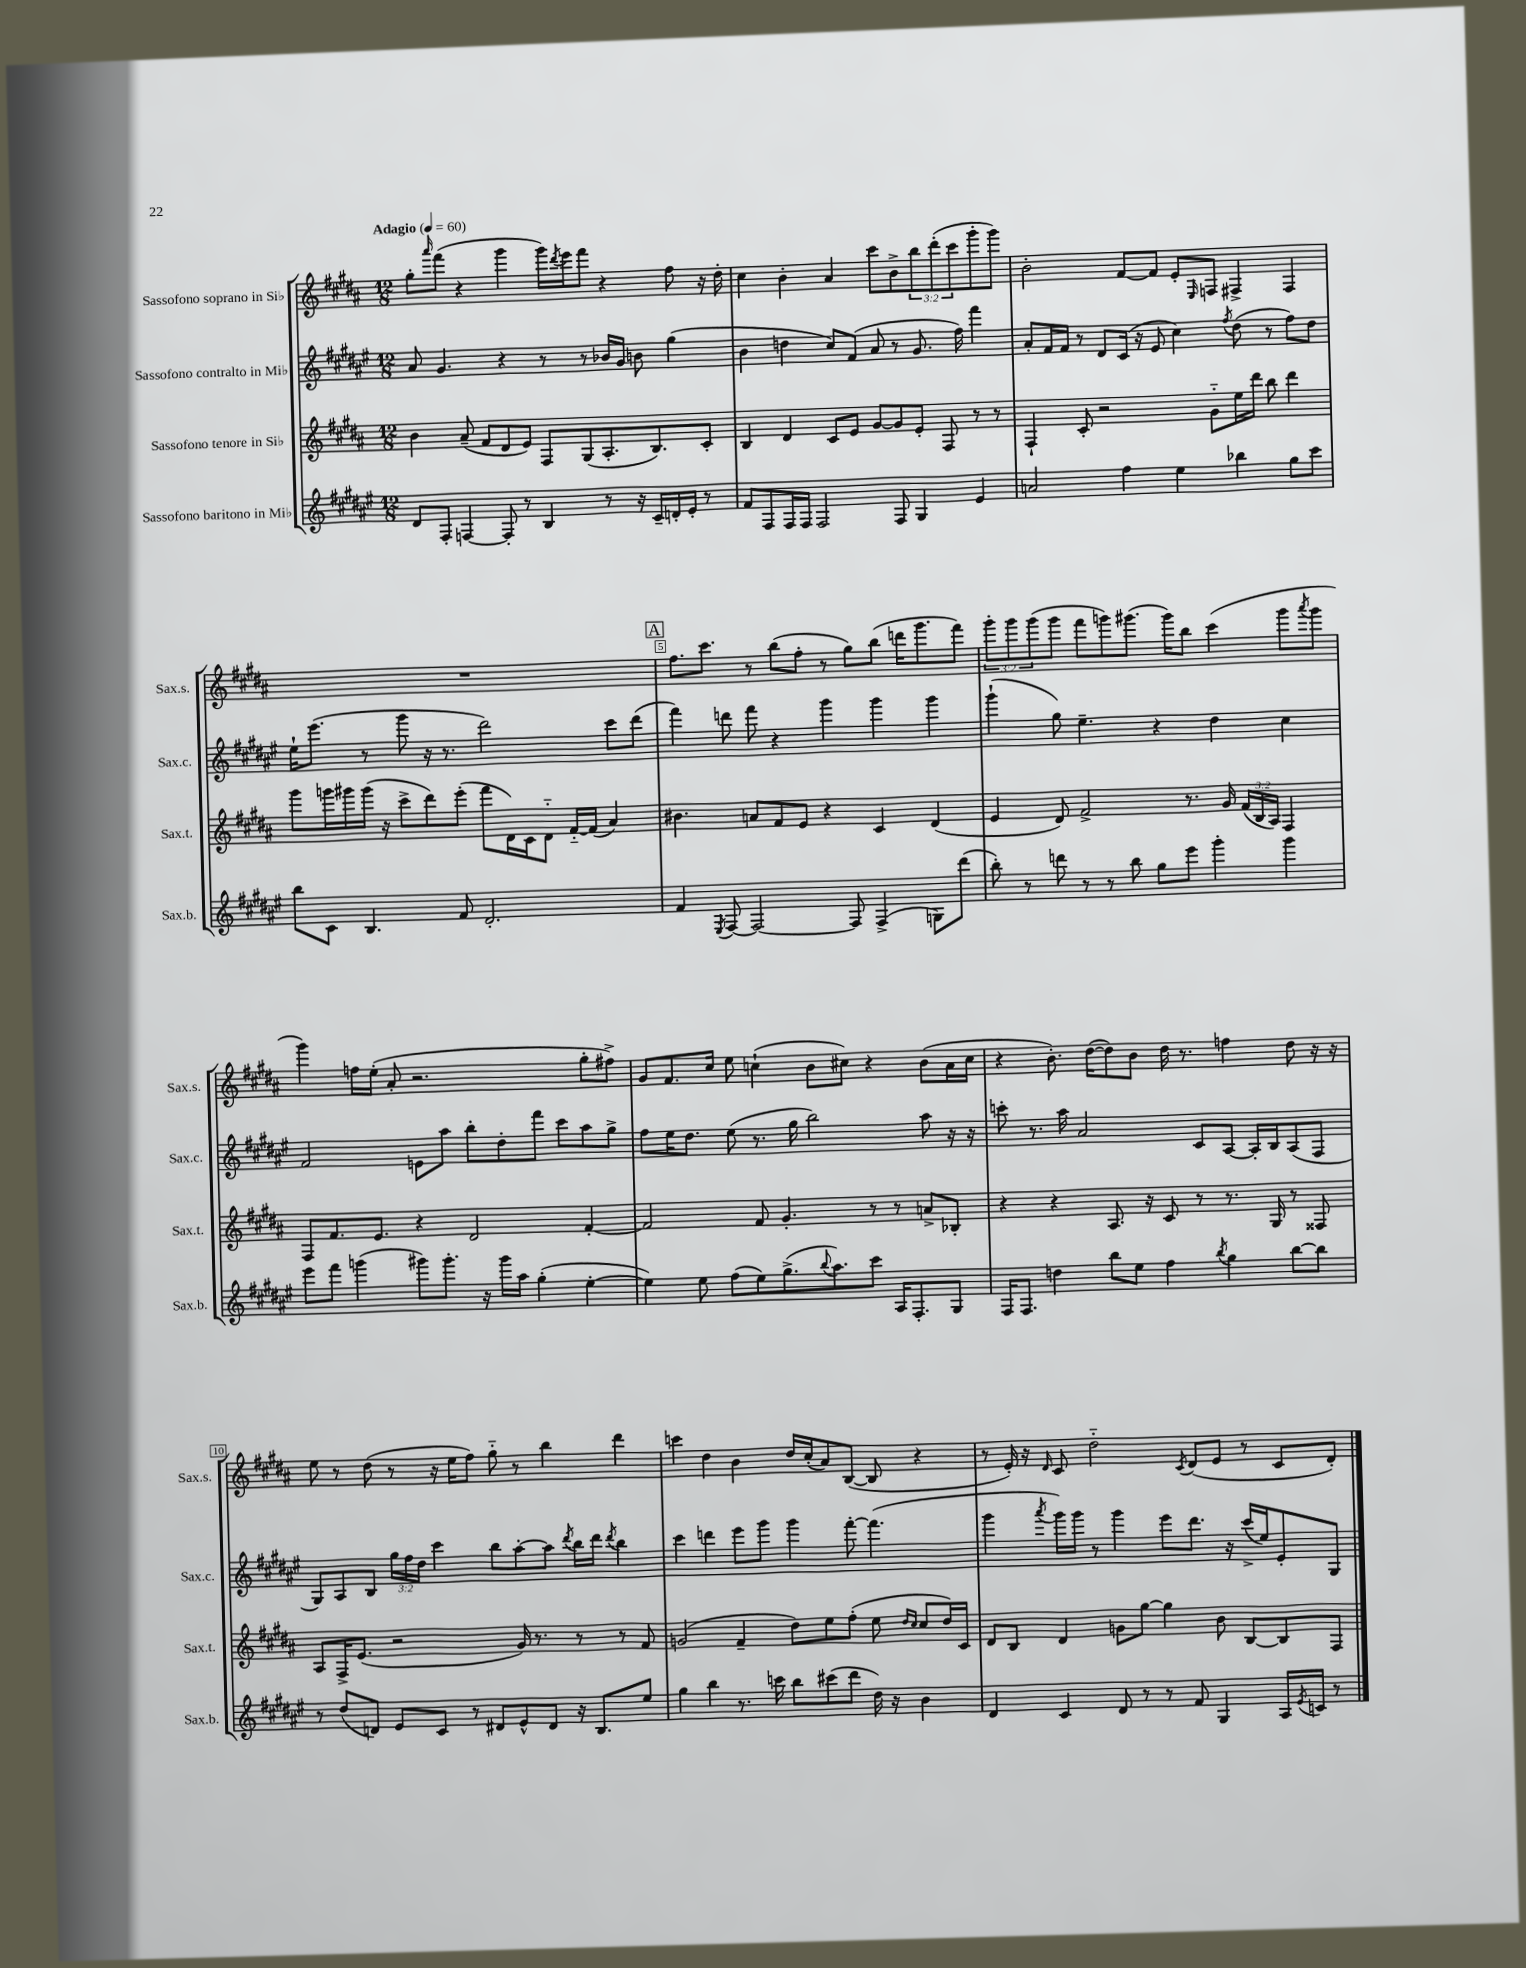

**kern	**kern	**kern	**kern
*staff4	*staff3	*staff2	*staff1
*clefG2	*clefG2	*clefG2	*clefG2
*k[f#c#g#d#a#e#]	*k[f#c#g#d#a#]	*k[f#c#g#d#a#e#]	*k[f#c#g#d#a#]
*M12/8	*M12/8	*M12/8	*M12/8
*MM60	*MM60	*MM60	*MM60
8d#	4b	8a#	8gg#'
.	.	.	16qqaaa#
8F#'	.	4.g#	(8fff#
[4F	(8a#~	.	4r
.	8f#	.	.
8F']	8d#	4r	4ggg#
8r	8e)	.	.
4B	8F#	8r	16ggg#)
.	.	.	8qddd#
.	.	.	16eee
.	(8G#	8r	8fff#
8r	8.A#'	16b-	4r
.	.	16g#	.
16r	.	8b	.
16c#~	8.B)	.	.
16d'	.	(4gg#	8ff#
16e#'	.	.	.
8r	8c#'	.	16r
.	.	.	16dd#'
=	=	=	=
8f#	4B	4b	4cc#
8F#	.	.	.
16F#	4d#	4dd	4b'
16F#	.	.	.
2F#	.	.	.
.	8c#	8cc#)	4a#
.	8e	(8f#	.
.	[8g#	8a#	8ccc#
8F#	8g#]	8r	8b^
4G#	8e'	8.g#	12bb
.	.	.	(12ddd#'
.	8F#	.	.
.	.	.	12ccc#
.	.	16ff#)	.
4e#	8r	4fff#	8ggg#'
.	8r	.	8ggg#)
=	=	=	=
2a	4F#`	8a#'	2b'
.	.	16f#	.
.	.	16f#	.
.	8c#'	8r	.
.	2r	8d#	.
4ff#	.	(16c#	[8f#
.	.	16r	.
.	.	8e#	8f#]
4ee#	.	4cc#)	8e'
.	.	.	16qqE
.	8g#'~	.	8F
.	.	8qff#	.
4bb-	16ee	(8dd#	4F#^
.	16ddd#	.	.
.	8bb	8r	.
8gg#	4ddd#	8ff#)	4F#
8ccc#	.	8dd#	.
=	=	=	=
8bb	8ggg#	16ee#`	1.r
.	.	(8.eee#	.
8c#	16ggg	.	.
.	16ggg#	.	.
4.B	(16ggg#	8r	.
.	16r	.	.
.	8ccc#^	8ggg#	.
.	8ddd#)	16r	.
.	.	8.r	.
8f#	(8eee'	.	.
2.d#'	8fff#	2ddd#)	.
.	16d#)	.	.
.	16c#	.	.
.	8d#'~	.	.
.	[16f#'~	.	.
.	(16f#]	.	.
.	4a#)	8ccc#	.
.	.	(8ddd#	.
=	=	=	=
4f#	4.b#	4fff#)	8.ff#
.	.	.	8.ccc#
8qE#	.	.	.
[8F#	.	8ddd	.
2F#_	8a	8fff#	8r
.	8f#	4r	(8bb
.	8e	.	8ff#'
.	4r	4ggg#	8r
8F#]	.	.	8gg#)
(4F#^	4c#	4ggg#	(8bb
.	.	.	16ddd
.	.	.	8.ggg#
8G)	(4d#	4ggg#	.
(8ddd#	.	.	8fff#)
=	=	=	=
8bb')	4e	(4ggg#`	12ggg#'
.	.	.	12ggg#
8r	.	.	.
.	.	.	(12ggg#
8ddd	8d#)	8gg#)	8ggg#
8r	2f#^	4.ee#~	8fff#
8r	.	.	8ggg)
8bb	.	.	(8.ggg#
8gg#	.	4r	.
.	.	.	16ggg#)
8eee#	8.r	.	8bb
4ggg#'	.	4dd#	(4ccc#
.	16g#	.	.
.	(24f#	.	.
.	24B	.	.
.	24A#)	.	.
4ggg#	4F#	4cc#	8ggg#
.	.	.	8qaaa#
.	.	.	8ggg#
=	=	=	=
8eee#	8F#	2f#	4ggg#)
8fff#	8.f#	.	.
(4ggg	.	.	16ff
.	8.e	.	(16ee'
.	.	.	8a#'
8ggg#)	4r	8e	2.r
8.ggg#'	.	8aa#	.
.	2d#	8bb'	.
16r	.	.	.
16ggg#	.	8dd#'	.
16aa#	.	.	.
(4gg#'	.	8fff#	.
.	.	8ccc#	.
[4ee#'	[4f#'	8aa#	8gg#'
.	.	8gg#^	8ff#^)
=	=	=	=
4ee#])	2f#]	8ff#	8g#
.	.	16ee#	8.f#
.	.	8.dd#	.
8ee#	.	.	.
.	.	.	16cc#
(8ff#	.	(8ee#	8ee
8ee#)	8f#	8.r	(4cc`
(8.gg#^	4.g#'	.	.
.	.	16gg#	.
.	.	2bb)	8b
8qqbb	.	.	.
8.aa#)	.	.	.
.	.	.	8cc#)
8ccc#	8r	.	4r
16A#	8r	.	.
8.F#'	.	.	.
.	8a^	8aa#	(8b
8G#	8B-'	16r	16a#
.	.	16r	16cc#
=	=	=	=
16F#	4r	8ccc'	4r
8.F#	.	.	.
.	.	8.r	.
4dd	4r	.	8.b')
.	.	16aa#	.
.	.	2a#	.
.	.	.	([16dd#
8bb	8.A#	.	8dd#])
8ee#	.	.	8b
.	16r	.	.
4ff#	8c#	.	16dd#
.	.	.	8.r
.	8r	8c#	.
8qbb	.	.	.
4gg#	8.r	[8A#	4ff
.	.	16A#']	.
.	16G#	16B	.
[8bb	8r	(8A#	8dd#
8bb]	8F##	8F#	16r
.	.	.	16r
=	=	=	=
8r	8A#	8G#)	8ee
(8dd#	16F#^	8A#	8r
.	(8.e	.	.
8d)	.	8B	(8dd#
8e#	2r	24gg#	8r
.	.	24ff#	.
.	.	24dd#	.
8c#	.	4ccc#	16r
.	.	.	16ee
8r	.	.	8ff#)
8d#	.	8bb	8gg#'~
8e#^^	16g#)	[8aa#'	8r
.	8.r	.	.
8d#	.	8aa#]	4bb
.	.	8qddd#	.
16r	8r	16bb	.
8.B	.	16ddd#	.
.	.	8qddd#	.
.	8r	4bb	4ddd#
8ee#	8f#	.	.
=	=	=	=
4gg#	(2g	4ccc#	4ccc
4bb	.	4ddd	4dd#
8.r	4f#~	8eee#	4b
.	.	8ggg#	.
16ccc	.	.	.
8bb	8dd#)	4ggg#	16dd#
.	.	.	(16cc#'
(8ccc#	8ee	.	8a#)
8ddd#	(8ff#'	[8fff#'	([8B
16dd#)	8ee	(4.fff#]	8B]
16r	.	.	.
.	16qqdd#	.	.
.	16qqcc#	.	.
4b	8cc#	.	4r
.	16dd#)	.	.
.	16c#	.	.
=	=	=	=
4d#	8d#	4ggg#	8r
.	8B	.	16e')
.	.	.	16r
.	.	8qaaa#	16qqd#
4c#	4d#	16ggg#)	8c#
.	.	16ggg#	.
.	.	8r	2dd#'~
8d#	8g	4ggg#	.
8r	[8gg#	.	.
8r	4gg#]	8eee#	.
.	.	.	8qc#
8f#	.	8.ddd#	(8d#
4G#	8b	.	8e
.	.	16r	.
.	[8B	(16ccc#^	8r
.	.	16ee#)	.
16A#	8B]	8e#'	8c#
8qe#	.	.	.
16c	.	.	.
8r	8F#	8G#	8d#')
==	==	==	==
*-	*-	*-	*-
